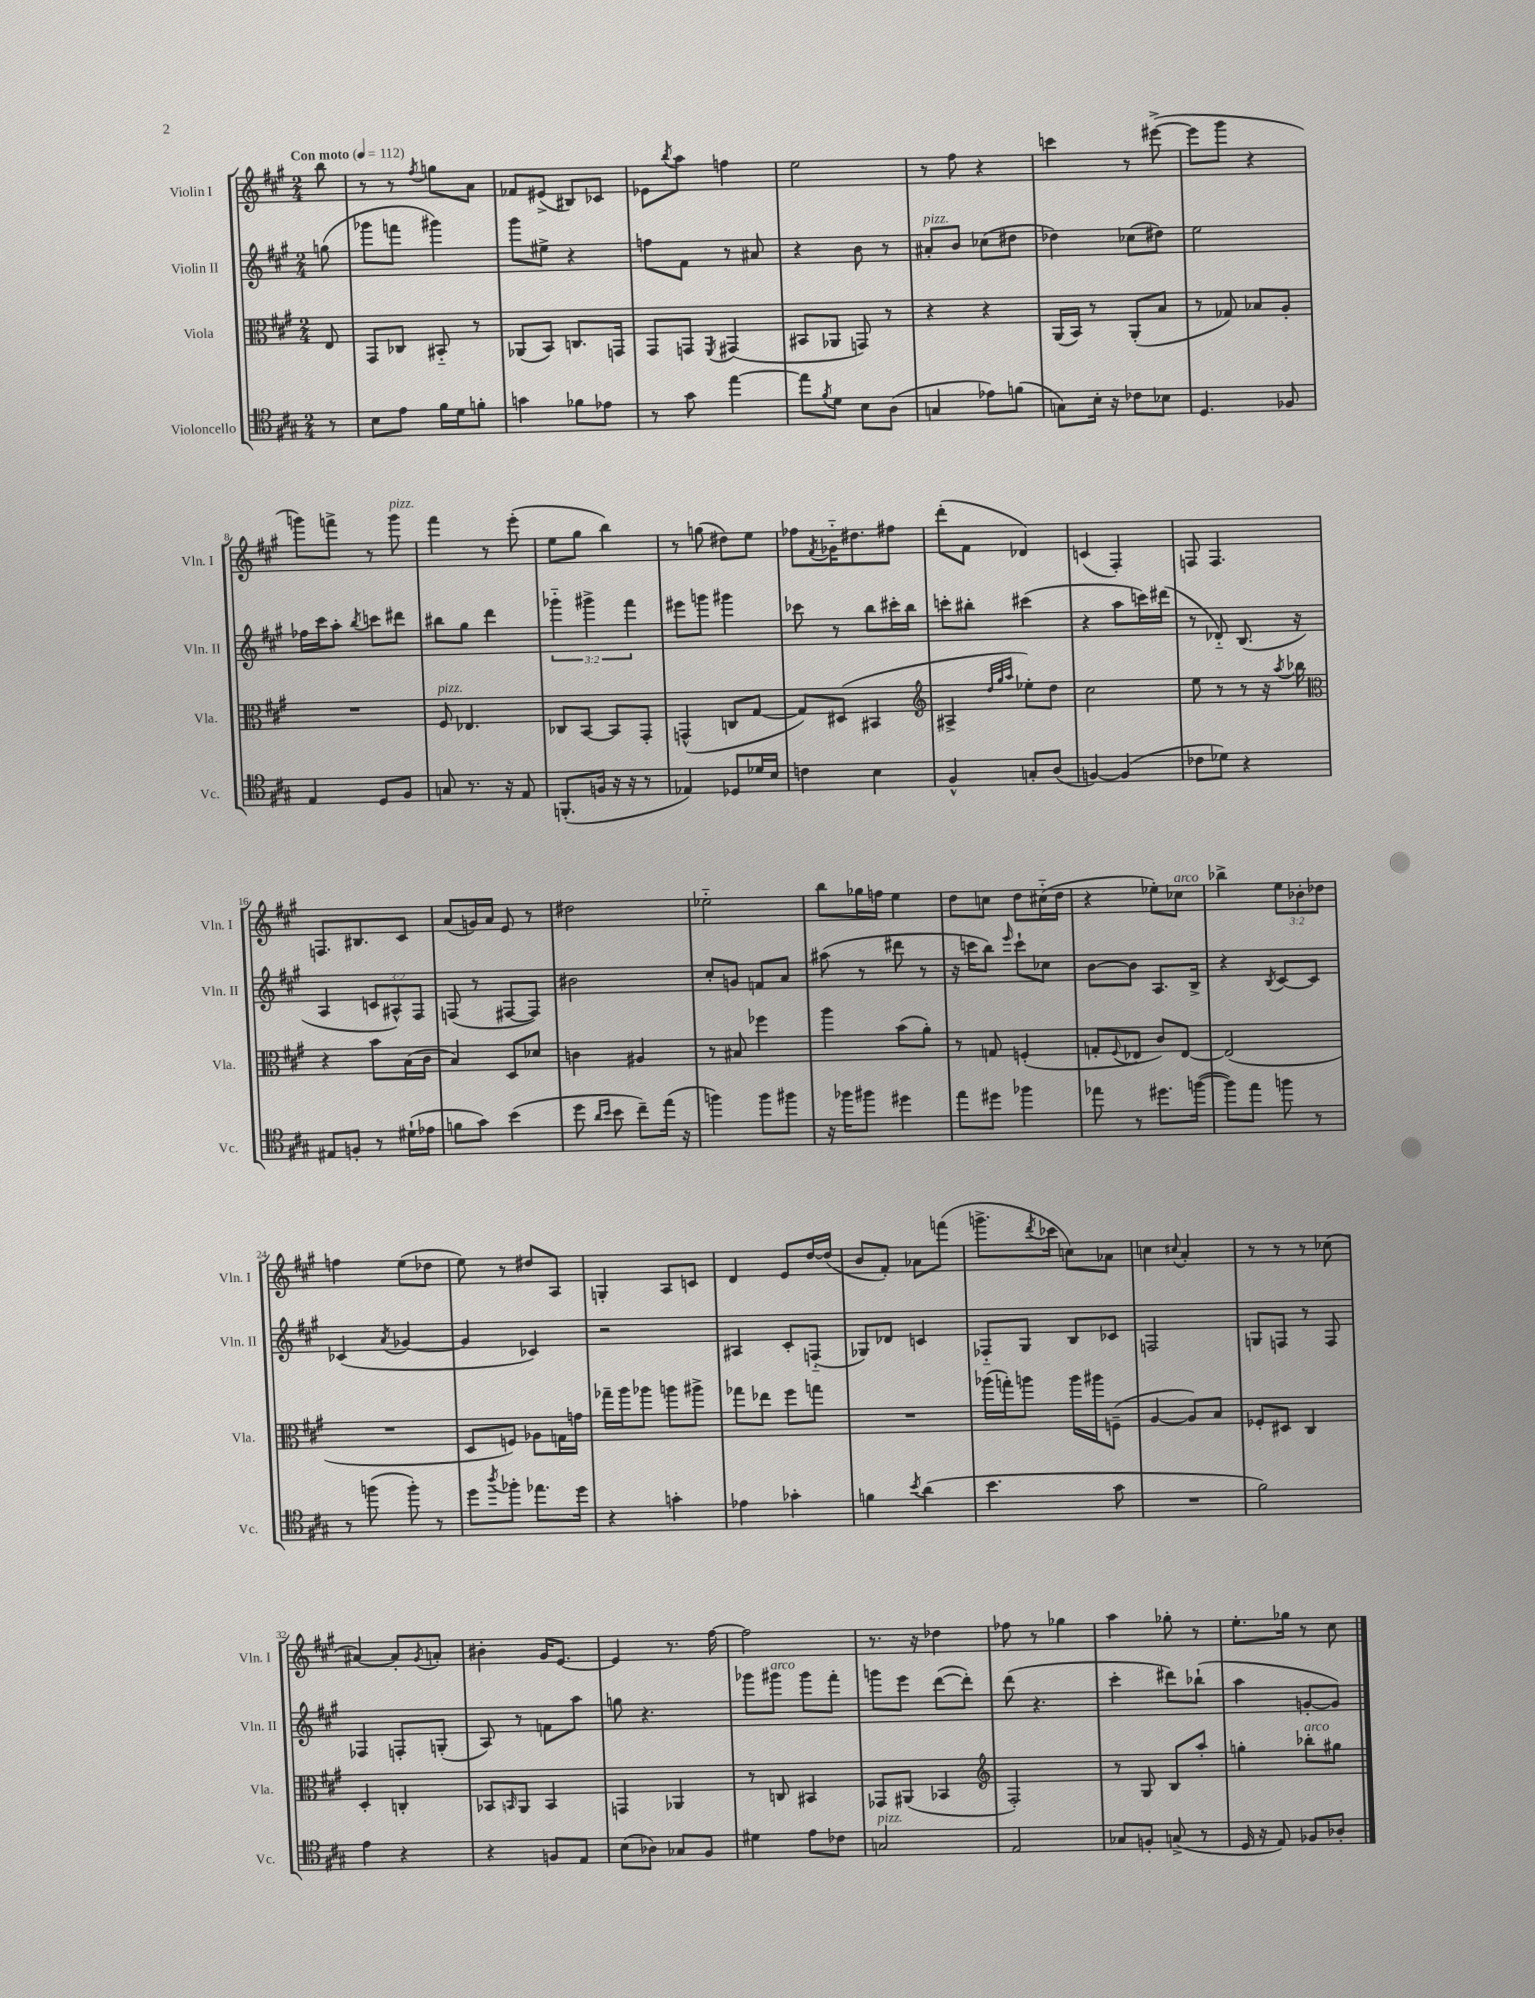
<<
\new StaffGroup <<
\new Staff = "s0" \with { instrumentName = "Violin I" shortInstrumentName = "Vln. I" } {
    \clef treble \key a \major \numericTimeSignature \time 2/4 \override Staff.TupletNumber.text = #tuplet-number::calc-fraction-text \partial 8 \tempo "Con moto" 4 = 112
    b''8 |
    r8 r8 \acciaccatura { fis''8 } g''8 a'8 |
    fes'8 eis'8->( bis8) ces'8 |
    ees'8 \acciaccatura { b''8 } a''8 f''4 |
    e''2 |
    r8 fis''8 r4 |
    c'''4 r8 eis'''8~->( |
    eis'''8 gis'''8 r4 |
    g'''8) f'''8-> r8 g'''8^\markup { \italic "pizz." } |
    fis'''4 r8 e'''8-.( |
    e''8 gis''8 b''4) |
    r8 g''8( dis''8) e''8 |
    fes''8 \acciaccatura { fis'8 } ges'16-_ dis''8. fis''8 |
    d'''8-.( fis'8 des'4) |
    c'4( fis4-.) |
    f8 f4. |
    f8. bis8. cis'8 |
    a'8( g'16) a'16 e'8 r8 |
    dis''2 |
    ees''2-_ |
    b''8 ges''16 f''16 e''4 |
    d''8 c''8 d''8 cis''16-_( d''16 |
    r4 ees''8-.) ces''8^\markup { \italic "arco" } |
    bes''4-> \tuplet 3/2 { e''8 bes'8-. des''8 } |
    f''4 e''8( des''8 |
    e''8) r8 dis''8 a8 |
    g4-. a8 c'8 |
    d'4 e'8 d''16~ d''16( |
    b'8 fis'8-.) aes'8 f'''8( |
    g'''8.-> \acciaccatura { d'''8 } ces'''16 c''8) aes'8 |
    c''4 \appoggiatura { cis''8 } a'4-. |
    r8 r8 r8 ces''8( |
    ais'4~) ais'8-. \acciaccatura { gis'8 } a'8-. |
    bis'4-. gis'16 e'8.~ |
    e'4 r8. fis''16~ |
    fis''2 |
    r8. r16 des''4 |
    fes''8 r8 ges''4 |
    a''4 ges''8-. r8 |
    e''8.-. ges''16 r8 cis''8 \bar "|." |
}
\new Staff = "s1" \with { instrumentName = "Violin II" shortInstrumentName = "Vln. II" } {
    \clef treble \key a \major \numericTimeSignature \time 2/4 \override Staff.TupletNumber.text = #tuplet-number::calc-fraction-text \partial 8
    g''8( |
    ges'''8 f'''8 gis'''4) |
    gis'''8 eis''8-> r4 |
    f''8 fis'8 r8 ais'8 |
    r4 b'8 r8 |
    ais'8-.^\markup { \italic "pizz." } b'8 ces''8( dis''8 |
    des''4) ces''8( dis''8) |
    e''2 |
    fes''16 cis'''16 a''8-. \acciaccatura { b''8 } c'''8 dis'''8 |
    bis''8 gis''8 d'''4 |
    \tuplet 3/2 { ges'''4-_ gis'''4-> fis'''4 } |
    eis'''8 g'''8 gis'''4 |
    ces'''8 r8 b''8 cis'''16-. b''16 |
    c'''8-. bis''8-. cis'''4( |
    r4 a''8 c'''16) dis'''16( |
    r8 des'8-_) b8.( r16 |
    a4 \tuplet 3/2 { c'8 ais8-^) fis8 } |
    f8( r8 fis8~ fis8) |
    bis'2 |
    cis''8-. g'8 f'8 a'8 |
    ais''8( r8 dis'''8 r8 |
    r16 c'''16 b''8) \grace { e'''16 } c'''8-! ces''8 |
    b'8~ b'8 a8. b16-> |
    r4 \acciaccatura { b8 } cis'8~ cis'8 |
    ces'4( \acciaccatura { a'8 } ges'4~ |
    ges'4 ces'4) |
    r2 |
    ais4 cis'8-. f8-_( |
    ges8) des'8 c'4 |
    fes8-_ gis8 b8 ces'8 |
    f2 |
    g8 f8 r8 f8 |
    fes4 f8-. g8-.( |
    a8) r8 f'8 a''8 |
    g''8 r4. |
    ges'''8 gis'''8^\markup { \italic "arco" } gis'''8 fis'''8-. |
    g'''8 e'''8 d'''8~( d'''8-.) |
    d'''8( r4. |
    cis'''4-. dis'''8) bes''8-!( |
    a''4 g'8~-. g'8) \bar "|." |
}
\new Staff = "s2" \with { instrumentName = "Viola" shortInstrumentName = "Vla." } {
    \clef alto \key a \major \numericTimeSignature \time 2/4 \partial 8
    e8 |
    gis,8 ces8 bis,8-_ r8 |
    aes,8( b,8) c8. g,16 |
    gis,8 g,8 \acciaccatura { fis,8 } gis,4( |
    bis,8 aes,8 g,8) r8 |
    r4 r4 |
    a,16( b,16) r8 a,8-.( b8 |
    r8 ges8) bes8 a8-. |
    R2 |
    fis8^\markup { \italic "pizz." } ees4. |
    ces8 b,8~ b,8 gis,8-. |
    g,4-^( c8 gis8~ |
    gis8) dis8( bis,4 |
    \clef treble ais4-> \grace { d''32 gis''32 a''32 } ees''8-.) d''8 |
    cis''2 |
    e''8 r8 r8 r16 \acciaccatura { a''8 } bes''16 |
    \clef alto r4 b'8 b16( cis'16 |
    b4) d8 des'8 |
    c'4 ais4 |
    r8 bis8 fes''4 |
    a''4 b'8( a'8-.) |
    r8 g8 f4-.( |
    g8-. \appoggiatura { fis8 } ees8 cis'8) ees8~ |
    ees2( |
    R2 |
    d8 f8) aes8 g16 g'16 |
    ges''16-- a''16 aes''8 a''8 ais''8-> |
    ges''8 ees''8 fis''8 g''8 |
    R2 |
    aes''16( g''16-.) a''8 a''16 ais''16 f8--( |
    a4~ a8) b8 |
    fes8-. dis8 cis4 |
    d4-. c4-. |
    bes,8 \grace { b,16 } a,8 b,4 |
    g,4 aes,4 |
    r8 c8 bis,4 |
    ges,8 ais,8( bes,4 |
    \clef treble fis2-.) |
    r8 gis8 b8 a''8-. |
    g''4-. bes''8-.^\markup { \italic "arco" } gis''8 \bar "|." |
}
\new Staff = "s3" \with { instrumentName = "Violoncello" shortInstrumentName = "Vc." } {
    \clef tenor \key a \major \numericTimeSignature \time 2/4 \partial 8
    r8 |
    b8 e'8 fis'16 d'16 f'8-. |
    g'4 fes'8 ees'8 |
    r8 gis'8 e''4~ |
    e''8 \acciaccatura { fis'8 } d'8 b8 a8( |
    g4 ees'8) f'8( |
    g8) b16-. r16 ces'8 bes8 |
    d4. fes8 |
    e4 d8 fis8 |
    g8 r8. r16 e8 |
    f,8.-.( f16 r16 r16 r8 |
    ees4) des8 des'16 b16 |
    c'4 b4 |
    fis4-^ g8-. a8( |
    f4~) f4( |
    ces'8 des'8) r4 |
    eis8 f8-. r8 dis'16-!( ees'16 |
    f'8 gis'8) b'4( |
    d''8 \grace { a'16 b'16 } b'8 cis''8--) e''16( r16 |
    f''4) f''8 fis''8 |
    r16 fes''16 fis''8 dis''4 |
    e''8 dis''8 fes''4 |
    ees''8 r8 dis''8. f''16~( |
    f''8) e''8 f''8 r8 |
    r8 f''8( f''8-.) r8 |
    d''8 \acciaccatura { a''8 } fes''8-. ees''8. d''16 |
    r4 g'4-. |
    ees'4 ges'4-. |
    f'4 \acciaccatura { b'8 } a'4( |
    b'4. gis'8 |
    R2 |
    fis'2) |
    e'4 r4 |
    r4 f8 e8 |
    b8( aes8) ges8 fis8 |
    dis'4 e'8 ces'8 |
    g2^\markup { \italic "pizz." } |
    e2 |
    ges8 f8-. g8->( r8 |
    d16 r16 e8) fes8 aes8-. \bar "|." |
}
>>
>>
